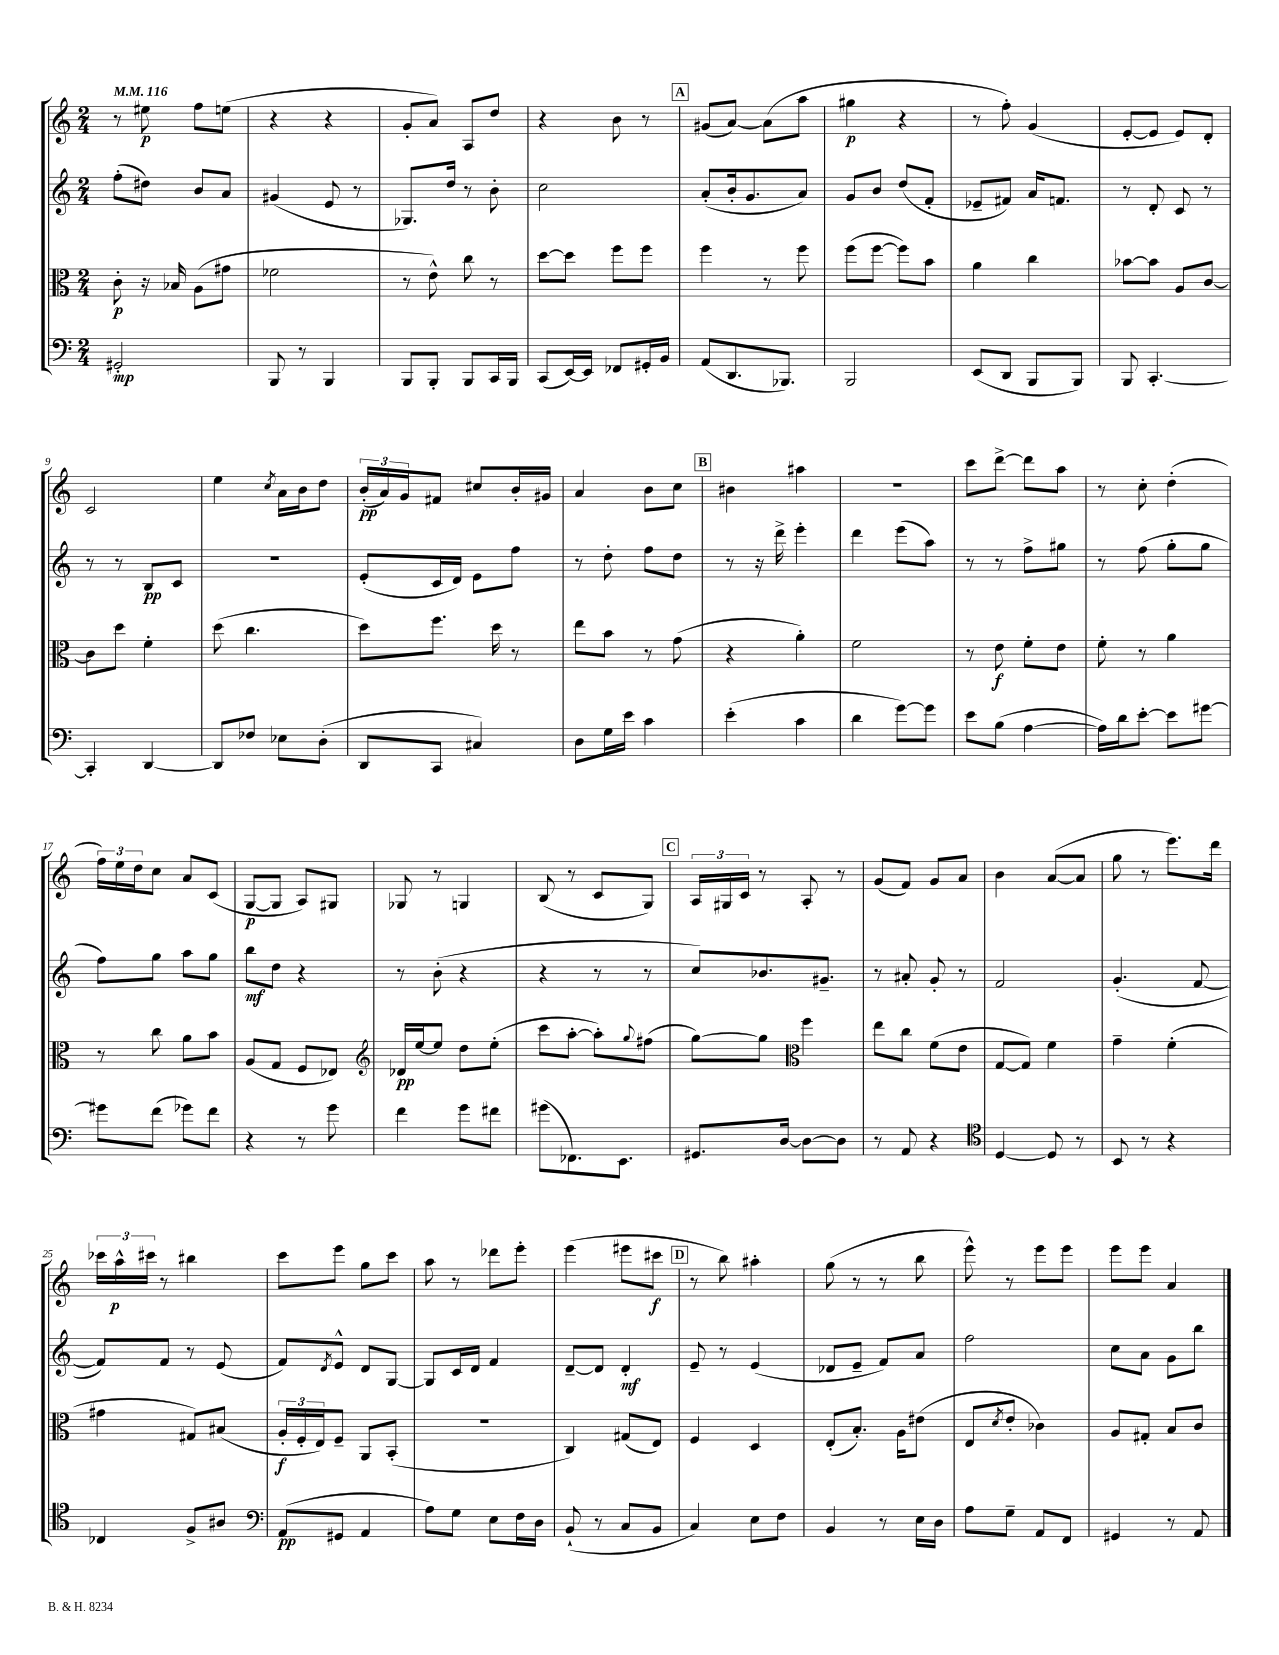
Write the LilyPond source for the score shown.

<<
\new StaffGroup <<
\new Staff = "s0" {
    \clef treble \key c \major \numericTimeSignature \time 2/4 \tempo 4 = 116
    r8 eis''8\p f''8 e''8( |
    r4 r4 |
    g'8-. a'8) a8 d''8 |
    r4 b'8 r8 |
    \mark \markup { \box "A" } gis'8( a'8~) a'8( a''8 |
    gis''4\p r4 |
    r8 f''8-.) g'4( |
    e'8~-. e'8 e'8) d'8-. |
    c'2 |
    e''4 \acciaccatura { c''8 } a'16 b'16 d''8 |
    \tuplet 3/2 { b'16-.\pp( a'16) g'16 } fis'8 cis''8 b'16-. gis'16 |
    a'4 b'8 c''8 |
    \mark \markup { \box "B" } bis'4 ais''4 |
    R2 |
    c'''8 d'''8~-> d'''8 a''8 |
    r8 c''8-. d''4-.( |
    \tuplet 3/2 { f''16) e''16 d''16 } c''8 a'8 c'8( |
    g8~\p g8 a8) gis8 |
    ges8 r8 g4 |
    b8( r8 c'8 g8) |
    \mark \markup { \box "C" } \tuplet 3/2 { a16 gis16 c'16 } r8 a8-. r8 |
    g'8( f'8) g'8 a'8 |
    b'4 a'8~( a'8 |
    g''8 r8 e'''8.) d'''16 |
    \tuplet 3/2 { ces'''16 a''16-^\p cis'''16 } r8 bis''4 |
    c'''8 e'''8 g''8 c'''8 |
    a''8 r8 des'''8 e'''8-. |
    e'''4( eis'''8 cis'''8\f |
    \mark \markup { \box "D" } r8 b''8) ais''4-. |
    g''8( r8 r8 b''8 |
    e'''8-^) r8 e'''8 e'''8 |
    e'''8 e'''8 a'4 \bar "|." |
}
\new Staff = "s1" {
    \clef treble \key c \major \numericTimeSignature \time 2/4
    f''8-.( dis''8) b'8 a'8 |
    gis'4( e'8 r8 |
    ges8.) d''16 r8 b'8-. |
    c''2 |
    \mark \markup { \box "A" } a'8-.( b'16-. g'8. a'8) |
    g'8 b'8 d''8( f'8-. |
    ees'8-- fis'8) a'16 f'8. |
    r8 d'8-. c'8 r8 |
    r8 r8 b8\pp c'8 |
    r2 |
    e'8-.( c'16 d'16) e'8 f''8 |
    r8 d''8-. f''8 d''8 |
    \mark \markup { \box "B" } r8 r16 d'''16-> e'''4-. |
    d'''4 e'''8( a''8) |
    r8 r8 f''8-> gis''8 |
    r8 f''8( g''8-. g''8 |
    f''8) g''8 a''8 g''8 |
    b''8\mf d''8 r4 |
    r8 b'8-.( r4 |
    r4 r8 r8 |
    \mark \markup { \box "C" } c''8) bes'8. gis'8.-- |
    r8 ais'8-. g'8-. r8 |
    f'2 |
    g'4.-.( f'8~ |
    f'8) f'8 r8 e'8( |
    f'8) \acciaccatura { d'8 } e'8-^ d'8 g8~ |
    g8 c'16 d'16 f'4 |
    d'8~-- d'8 d'4-.\mf |
    \mark \markup { \box "D" } e'8-- r8 e'4( |
    des'8 e'8-- f'8) a'8 |
    f''2 |
    c''8 a'8 g'8 b''8 \bar "|." |
}
\new Staff = "s2" {
    \clef alto \key c \major \numericTimeSignature \time 2/4
    c'8-.\p r16 bes16 a8( gis'8 |
    fes'2 |
    r8 e'8-^) c''8 r8 |
    d''8~ d''8 f''8 f''8 |
    \mark \markup { \box "A" } f''4 r8 f''8 |
    f''8( f''8~ f''8) b'8 |
    a'4 c''4 |
    bes'8~ bes'8 a8 c'8~ |
    c'8 d''8 f'4-. |
    d''8( c''4. |
    d''8) f''8. d''16 r8 |
    e''8 b'8 r8 g'8( |
    \mark \markup { \box "B" } r4 a'4-.) |
    f'2 |
    r8 e'8\f f'8-. e'8 |
    f'8-. r8 a'4 |
    r8 c''8 a'8 b'8 |
    a8( g8 f8 ees8) |
    \clef treble des'16\pp e''16~ e''8 d''8 e''8-.( |
    c'''8 a''8~-. a''8-.) \appoggiatura { g''8 } fis''8( |
    \mark \markup { \box "C" } g''8~) g''8 \clef alto f''4 |
    e''8 c''8 f'8( e'8 |
    g8~ g8) f'4 |
    g'4-- f'4-.( |
    gis'4 gis8) bis8( |
    \tuplet 3/2 { a16-.\f f16-. e16) } f8-- a,8 b,8-.( |
    R2 |
    c4) gis8( e8) |
    \mark \markup { \box "D" } f4 d4 |
    e8-.( b8.-.) a16 eis'8( |
    e8 \acciaccatura { d'8 } e'8-. ces'4) |
    a8 gis8-. b8 c'8 \bar "|." |
}
\new Staff = "s3" {
    \clef bass \key c \major \numericTimeSignature \time 2/4
    gis,2-.\mp |
    b,,8 r8 b,,4 |
    b,,8 b,,8-. b,,8 c,16 b,,16 |
    c,8( e,16~) e,16 fes,8 gis,16-. b,16 |
    \mark \markup { \box "A" } a,8( d,8. bes,,8.) |
    b,,2 |
    e,8( d,8 b,,8 b,,8) |
    b,,8 c,4.~-. |
    c,4-. d,4~ |
    d,8 fes8 ees8 d8-.( |
    d,8 c,8 cis4) |
    d8 g16 e'16 c'4 |
    \mark \markup { \box "B" } e'4-.( c'4 |
    d'4 g'8~) g'8 |
    e'8 b8( a4~ |
    a16) d'16 e'8~-. e'8 gis'8~ |
    gis'8 f'8( ges'8) f'8 |
    r4 r8 g'8 |
    f'4 g'8 fis'8 |
    gis'8( fes,8.) e,8. |
    \mark \markup { \box "C" } gis,8. d16~ d8~ d8 |
    r8 a,8 r4 |
    \clef tenor d4~ d8 r8 |
    b,8 r8 r4 |
    ces4 f8-> ais8 |
    \clef bass a,8\pp( gis,8 a,4 |
    a8) g8 e8 f16 d16 |
    b,8-!( r8 c8 b,8 |
    \mark \markup { \box "D" } c4) e8 f8 |
    b,4 r8 e16 d16 |
    a8 g8-- a,8 f,8 |
    gis,4 r8 a,8 \bar "|." |
}
>>
>>
